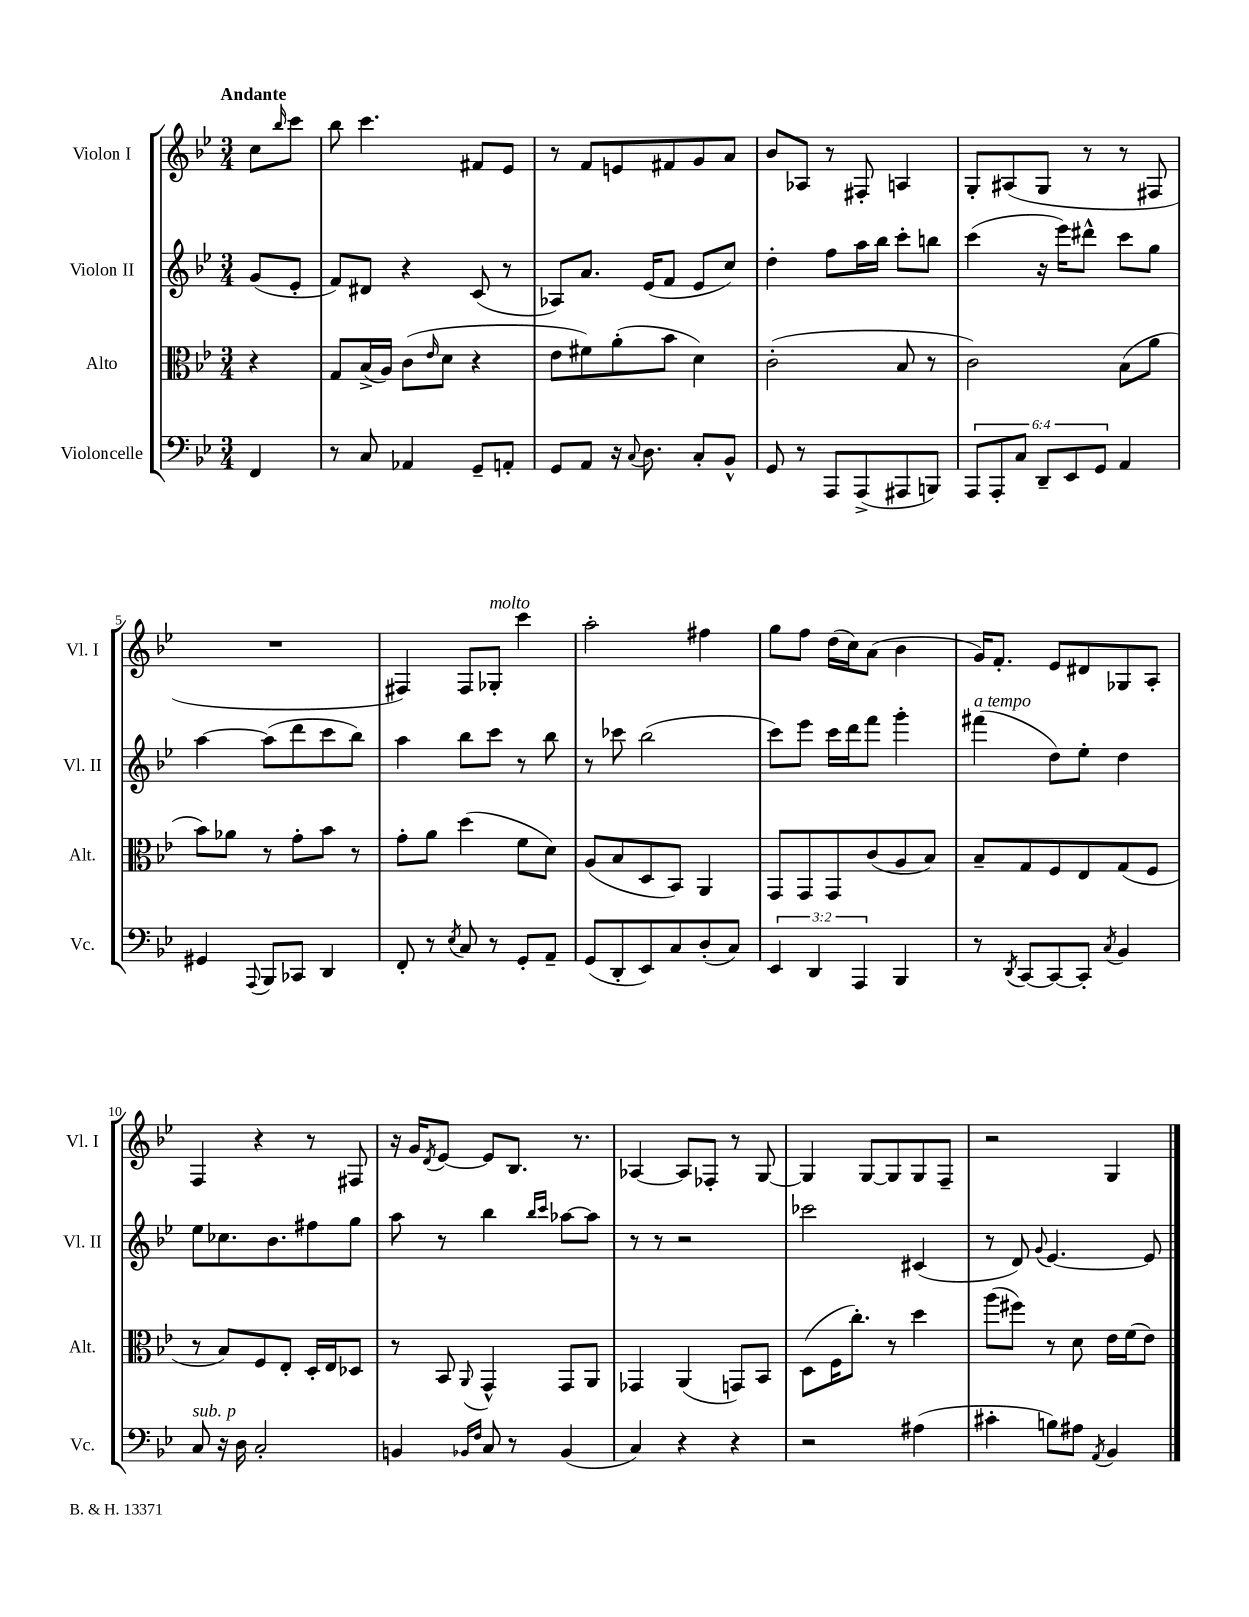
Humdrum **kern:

**kern	**kern	**kern	**kern
*part4	*part3	*part2	*part1
*staff4	*staff3	*staff2	*staff1
*I"Violoncelle	*I"Alto	*I"Violon II	*I"Violon I
*I'Vc.	*I'Alt.	*I'Vl. II	*I'Vl. I
*clefF4	*clefC3	*clefG2	*clefG2
*k[b-e-]	*k[b-e-]	*k[b-e-]	*k[b-e-]
*M3/4	*M3/4	*M3/4	*M3/4
=	=	=	=
!	!	!	!LO:TX:a:B:t=Andante
4FF/	4r	(8g/L	8cc\L
.	.	.	16qqbb-/
.	.	8e-'/J	8ccc\J
=1	=1	=1	=1
8r	8G/L	8f/L)	8bb-\
8C/	(16B-^/L	8d#X/J	4.ccc\
.	16A/JJ)	.	.
4AA-X/	(8c\L	4r	.
.	16qqe-/	.	.
.	8d\J	.	.
8GG~/L	4r	(8c/	8f#X/L
8AAn'/J	.	8r	8e-/J
=2	=2	=2	=2
8GG/L	8e-\L	8A-X/L)	8r
8AA/J	8f#X\)	8.a/J	8f/L
16r	(8a'\	.	8en/
8qqC/	.	.	.
8.D\	.	(16e-/KL	.
.	8b-\J	8f/J	8f#X/
8C'/L	4d\)	8e-/L	8g/
8BB-^^/J	.	8cc/J)	8a/J
=3	=3	=3	=3
8GG/	(2c'\	4dd'\	8b-/L
8r	.	.	8A-X/J
8AAA/L	.	8ff\L	8r
(8AAA^/	.	16aa\L	8F#X'/
.	.	16bb-\JJ	.
8AAA#X/	8B-/	8ccc'\L	4An/
8BBBn/J)	8r	8bbn\J	.
=4	=4	=4	=4
12AAA/L	2c\)	(4ccc\	8G'/L
12AAA'/	.	.	.
.	.	.	(8A#X/
12C/J	.	.	.
12DD~/L	.	16r	8G/J
.	.	16eee-\KL)	.
12EE-/	.	.	.
.	.	8ddd#X^^\J	8r
12GG/J	.	.	.
4AA/	(8B-\L	8ccc\L	8r
.	8a\J	8gg\J	8F#X/
!!LO:LB:g=z
=5	=5	=5	=5
4GG#X/	8b-\L)	[4aa\	2.r
.	8a-X\J	.	.
8qqAAA/	.	.	.
8BBB-/L	8r	(8aa\L]	.
8CC-X/J	8g'\L	8ddd\	.
4DD/	8b-\J	8ccc\	.
.	8r	8bb-\J)	.
=6	=6	=6	=6
8FF'/	8g'\L	4aa\	4F#X/)
8r	8a\J	.	.
8qE-/	.	.	.
8C/	(4dd\	8bb-\L	8F#/L
!	!	!	!LO:TX:a:i:t=molto
8r	.	8ccc\J	8G-X'/J
8GG'/L	8f\L	8r	4ccc\
8AA~/J	8d\J)	8bb-\	.
=7	=7	=7	=7
(8GG/L	(8A/L	8r	2aa'\
8DD'/	8B-/	8ccc-X\	.
8EE-/)	8D/	(2bb-\	.
8C/	8BB-/J)	.	.
(8D'/	4AA/	.	4ff#X\
8C/J)	.	.	.
=8	=8	=8	=8
6EE-/	8GG/L	8ccc\L)	8gg\L
.	8GG/	8eee-\J	8ff\J
6DD/	.	.	.
.	8GG/	16ccc\LL	(16dd\LL
.	.	16ddd\J	16cc\J)
6AAA/	.	.	.
.	(8c/	8fff\J	(8a\J
4BBB-/	8A/	4ggg'\	4b-\
.	8B-/J)	.	.
=9	=9	=9	=9
!	!	!LO:TX:a:i:t=a tempo	!
8r	8B-~/L	(4fff#X\	16g/KL)
.	.	.	8.f'/J
8qDD/	.	.	.
[8CC/L	8G/	.	.
8CC/_	8F/	8dd\L)	8e-/L
8CC'/J]	8E-/	8ee-'\J	8d#X/
8qC/	.	.	.
4BB-/	(8G/	4dd\	8G-X/
.	8F/J	.	8A'/J
!!LO:LB:g=z
=10	=10	=10	=10
!LO:TX:a:i:t=sub. p	!	!	!
8C/	8r	8ee-\L	4F/
16r	8B-/L)	8.cc-X\	.
16D\	.	.	.
2C'/	8F/	.	4r
.	.	8.b-\	.
.	8E-'/J	.	.
.	16D'/LL	8ff#X\	8r
.	16E-/J	.	.
.	8D-X/J	8gg\J	8F#X/
=11	=11	=11	=11
4BBn/	8r	8aa\	16r
.	.	.	16g/KL
.	.	.	8qd/
.	8BB-/	8r	[8e-/J
16qqBB-X/LL	.	.	.
16qqF/JJ	8qqAA/	.	.
8C/	4GG^^/	4bb-\	8e-/L]
8r	.	.	8.B-/J
.	.	16qqbb-/LL	.
.	.	16qqccc/JJ	.
(4BB-/	8GG/L	[8aa-X\L	.
.	.	.	8.r
.	8AA/J	8aa-\J]	.
=12	=12	=12	=12
4C/)	4GG-X/	8r	[4A-X/
.	.	8r	.
4r	(4AA/	2r	8A-/L]
.	.	.	8F-X'/J
4r	8GGn/L)	.	8r
.	8BB-/J	.	[8G/
=13	=13	=13	=13
2r	(8D\L	2ccc-X\	4G/]
.	16F\K	.	.
.	8.cc'\J)	.	.
.	.	.	[8G/L
.	8r	.	8G/]
(4A#X\	4dd\	(4c#X/	8G/
.	.	.	8F~/J
=14	=14	=14	=14
4c#X'\	(8aa\L	8r	2r
.	8ff#X\J)	8d/)	.
.	.	8qqg/	.
8Bn\L)	8r	[4.e-/	.
8A#X\J	8d\	.	.
8qAA/	.	.	.
4BB-/	16e-\LL	.	4G/
.	(16f\J	.	.
.	8e-\J)	8e-/]	.
==	==	==	==
*-	*-	*-	*-
